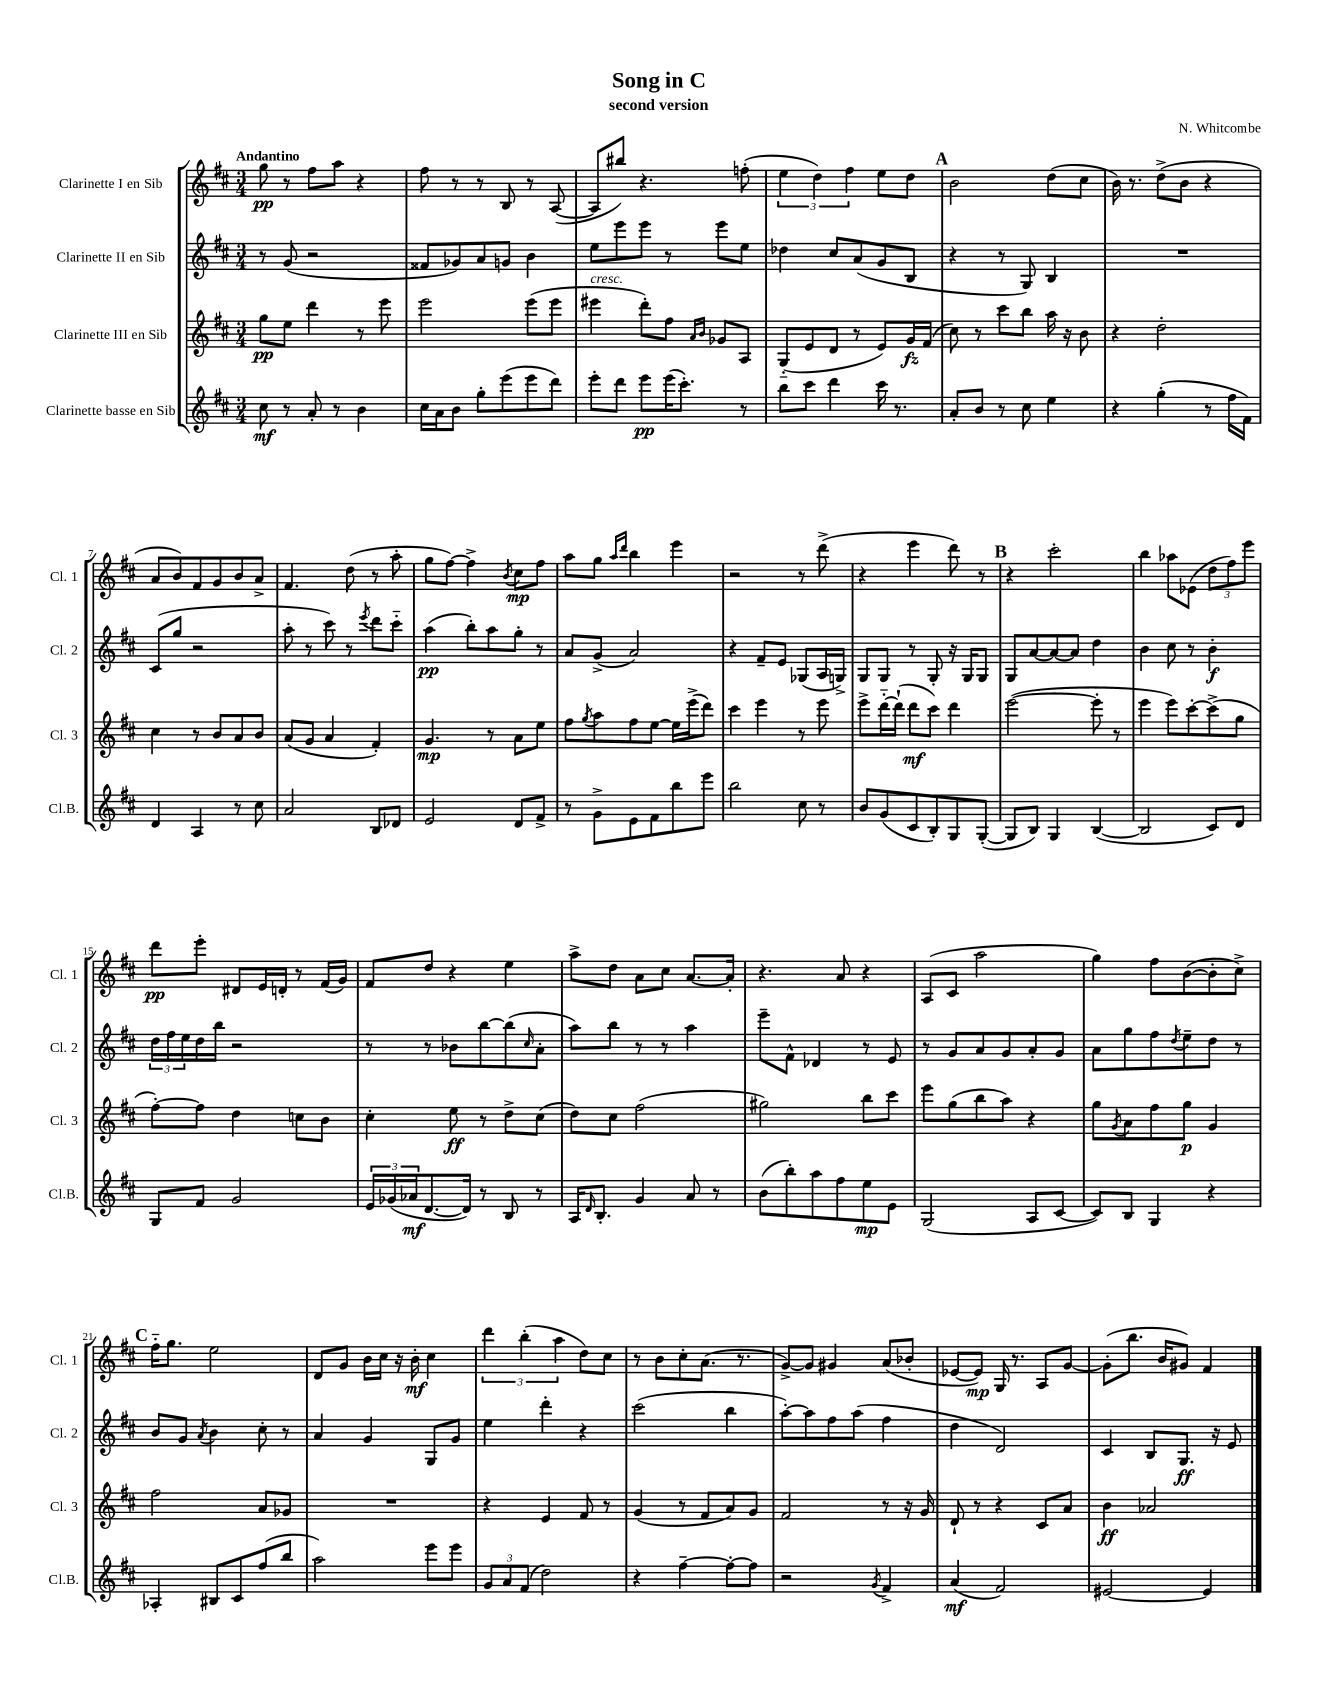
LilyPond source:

\header { title = "Song in C" composer = "N. Whitcombe" subtitle = "second version" }
<<
\new StaffGroup <<
\new Staff = "s0" \with { instrumentName = "Clarinette I en Sib" shortInstrumentName = "Cl. 1" } {
    \clef treble \key d \major \numericTimeSignature \time 3/4 \tempo "Andantino"
    g''8\pp r8 fis''8 a''8 r4 |
    fis''8 r8 r8 b8 r8 a8~( |
    a8 bis''8) r4. f''8-.( |
    \tuplet 3/2 { e''4 d''4) fis''4 } e''8 d''8 |
    \mark \markup { \bold "A" } b'2 d''8( cis''8 |
    b'16) r8. d''8->( b'8 r4 |
    a'8 b'8) fis'8 g'8 b'8 a'8-> |
    fis'4. d''8( r8 a''8-. |
    g''8 fis''8~) fis''4-> \acciaccatura { b'8 } cis''8\mp fis''8 |
    a''8 g''8 \grace { a''16 d'''16 } b''4 e'''4 |
    r2 r8 d'''8->( |
    r4 e'''4 d'''8) r8 |
    \mark \markup { \bold "B" } r4 cis'''2-. |
    b''4 aes''8 ees'8( \tuplet 3/2 { d''8 fis''8) e'''8 } |
    d'''8\pp e'''8-. dis'8 e'16 d'16-. r8 fis'16( g'16) |
    fis'8 d''8 r4 e''4 |
    a''8-> d''8 a'8 cis''8 a'8.~ a'16-. |
    r4. a'8 r4 |
    a8( cis'8 a''2 |
    g''4) fis''8 b'8~( b'8-. cis''8->) |
    \mark \markup { \bold "C" } fis''16-_ g''8. e''2 |
    d'8 g'8 b'16 cis''16 r16 b'16-.\mf cis''4 |
    \tuplet 3/2 { d'''4 b''4-.( a''4 } d''8) cis''8 |
    r8 b'8 cis''8-. a'8.( r8. |
    g'8~->) g'8 gis'4 a'8( bes'8-. |
    ees'8~ ees'8\mp) g16 r8. a8 g'8~ |
    g'8-.( b''8. b'16 gis'8) fis'4 \bar "|." |
}
\new Staff = "s1" \with { instrumentName = "Clarinette II en Sib" shortInstrumentName = "Cl. 2" } {
    \clef treble \key d \major \numericTimeSignature \time 3/4
    r8 g'8( r2 |
    fisis'8 ges'8) a'8 g'8 b'4 |
    e''8 e'''8 e'''8 r8 e'''8 e''8 |
    des''4 cis''8 a'8( g'8 b8 |
    \mark \markup { \bold "A" } r4 r8 g8) b4 |
    R2. |
    cis'8( g''8 r2 |
    a''8-. r8 cis'''8) r8 \acciaccatura { e'''8 } d'''8 cis'''8-_ |
    a''4\pp( b''8-.) a''8 g''8-. r8 |
    a'8 g'8->( a'2) |
    r4 fis'8-- e'8 ges8( a16 g16->) |
    g8 g8 r8 g8-. r16 g16 g8 |
    \mark \markup { \bold "B" } g8 a'8~ a'8~ a'8 d''4 |
    b'4 cis''8 r8 b'4-.\f |
    \tuplet 3/2 { d''16 fis''16 e''16 } d''16 b''16 r2 |
    r8 r8 bes'8 b''8~ b''8( \grace { cis''16 } a'8-. |
    a''8) b''8 r8 r8 a''4 |
    e'''8-- fis'8-^ des'4 r8 e'8 |
    r8 g'8 a'8 g'8 a'8-. g'8 |
    a'8 g''8 fis''8 \acciaccatura { d''8 } e''8-- d''8 r8 |
    \mark \markup { \bold "C" } b'8 g'8 \acciaccatura { a'8 } b'4 cis''8-. r8 |
    a'4 g'4 g8 g'8 |
    e''4 d'''4-. r4 |
    cis'''2( b''4 |
    a''8~-.) a''8 fis''8 a''8( fis''4 |
    d''4 d'2) |
    cis'4 b8 g8.\ff r16 e'8 \bar "|." |
}
\new Staff = "s2" \with { instrumentName = "Clarinette III en Sib" shortInstrumentName = "Cl. 3" } {
    \clef treble \key d \major \numericTimeSignature \time 3/4
    g''8\pp e''8 d'''4 r8 e'''8 |
    e'''2 e'''8( e'''8 |
    eis'''4^\markup { \italic "cresc." } d'''8-.) fis''8 \grace { a'16 b'16 } ges'8 a8 |
    g8-_( e'8 d'8 r8 e'8) g'16\fz fis'16( |
    \mark \markup { \bold "A" } cis''8) r8 cis'''8 b''8 a''16 r16 b'8 |
    r4 d''2-. |
    cis''4 r8 b'8 a'8 b'8 |
    a'8( g'8 a'4 fis'4-.) |
    g'4.\mp r8 a'8 e''8 |
    fis''8 \acciaccatura { g''8 } a''8 fis''8 e''8~ e''16 e'''16->( d'''8) |
    cis'''4 e'''4 r8 e'''8 |
    e'''8-> d'''16~-_ d'''16-!( d'''8\mf cis'''8) d'''4 |
    \mark \markup { \bold "B" } e'''2~( e'''8-. r8 |
    e'''4 e'''8) cis'''8~-. cis'''8->( g''8 |
    fis''8~-.) fis''8 d''4 c''8 b'8 |
    cis''4-. e''8\ff r8 d''8-> cis''8( |
    d''8) cis''8 fis''2( |
    gis''2) b''8 cis'''8 |
    e'''8 g''8( b''8 a''8) r4 |
    g''8 \acciaccatura { g'8 } a'8 fis''8 g''8\p g'4 |
    \mark \markup { \bold "C" } fis''2 a'8 ges'8 |
    R2. |
    r4 e'4 fis'8 r8 |
    g'4( r8 fis'8 a'8) g'8 |
    fis'2 r8 r16 g'16 |
    d'8-! r8 r4 cis'8 a'8 |
    b'4\ff aes'2 \bar "|." |
}
\new Staff = "s3" \with { instrumentName = "Clarinette basse en Sib" shortInstrumentName = "Cl.B." } {
    \clef treble \key d \major \numericTimeSignature \time 3/4
    cis''8\mf r8 a'8-. r8 b'4 |
    cis''16 a'16 b'8 g''8-. e'''8( e'''8 d'''8) |
    e'''8-. d'''8 e'''8\pp e'''16( cis'''8.-.) r8 |
    b''8 cis'''8 d'''4 cis'''16 r8. |
    \mark \markup { \bold "A" } a'8-. b'8 r8 cis''8 e''4 |
    r4 g''4-.( r8 fis''16 fis'16) |
    d'4 a4 r8 cis''8 |
    a'2 b8 des'8 |
    e'2 d'8 fis'8-> |
    r8 g'8-> e'8 fis'8 b''8 e'''8 |
    b''2 cis''8 r8 |
    b'8 g'8( cis'8 b8-.) g8 g8~-.( |
    \mark \markup { \bold "B" } g8 b8) g4 b4~( |
    b2 cis'8) d'8 |
    g8 fis'8 g'2 |
    \tuplet 3/2 { e'16 ges'16( aes'16\mf } d'8.~ d'16) r8 b8 r8 |
    a16 \grace { d'16 } b8.-. g'4 a'8 r8 |
    b'8( b''8-.) a''8 fis''8 e''8\mp e'8 |
    g2( a8 cis'8~ |
    cis'8) b8 g4 r4 |
    \mark \markup { \bold "C" } aes4-. bis8 cis'8 fis''8( b''8 |
    a''2) e'''8 e'''8 |
    \tuplet 3/2 { g'8 a'8 fis'8( } d''2) |
    r4 fis''4~-- fis''8~-. fis''8 |
    r2 \acciaccatura { g'8 } fis'4-> |
    a'4\mf( fis'2) |
    eis'2~ eis'4 \bar "|." |
}
>>
>>
